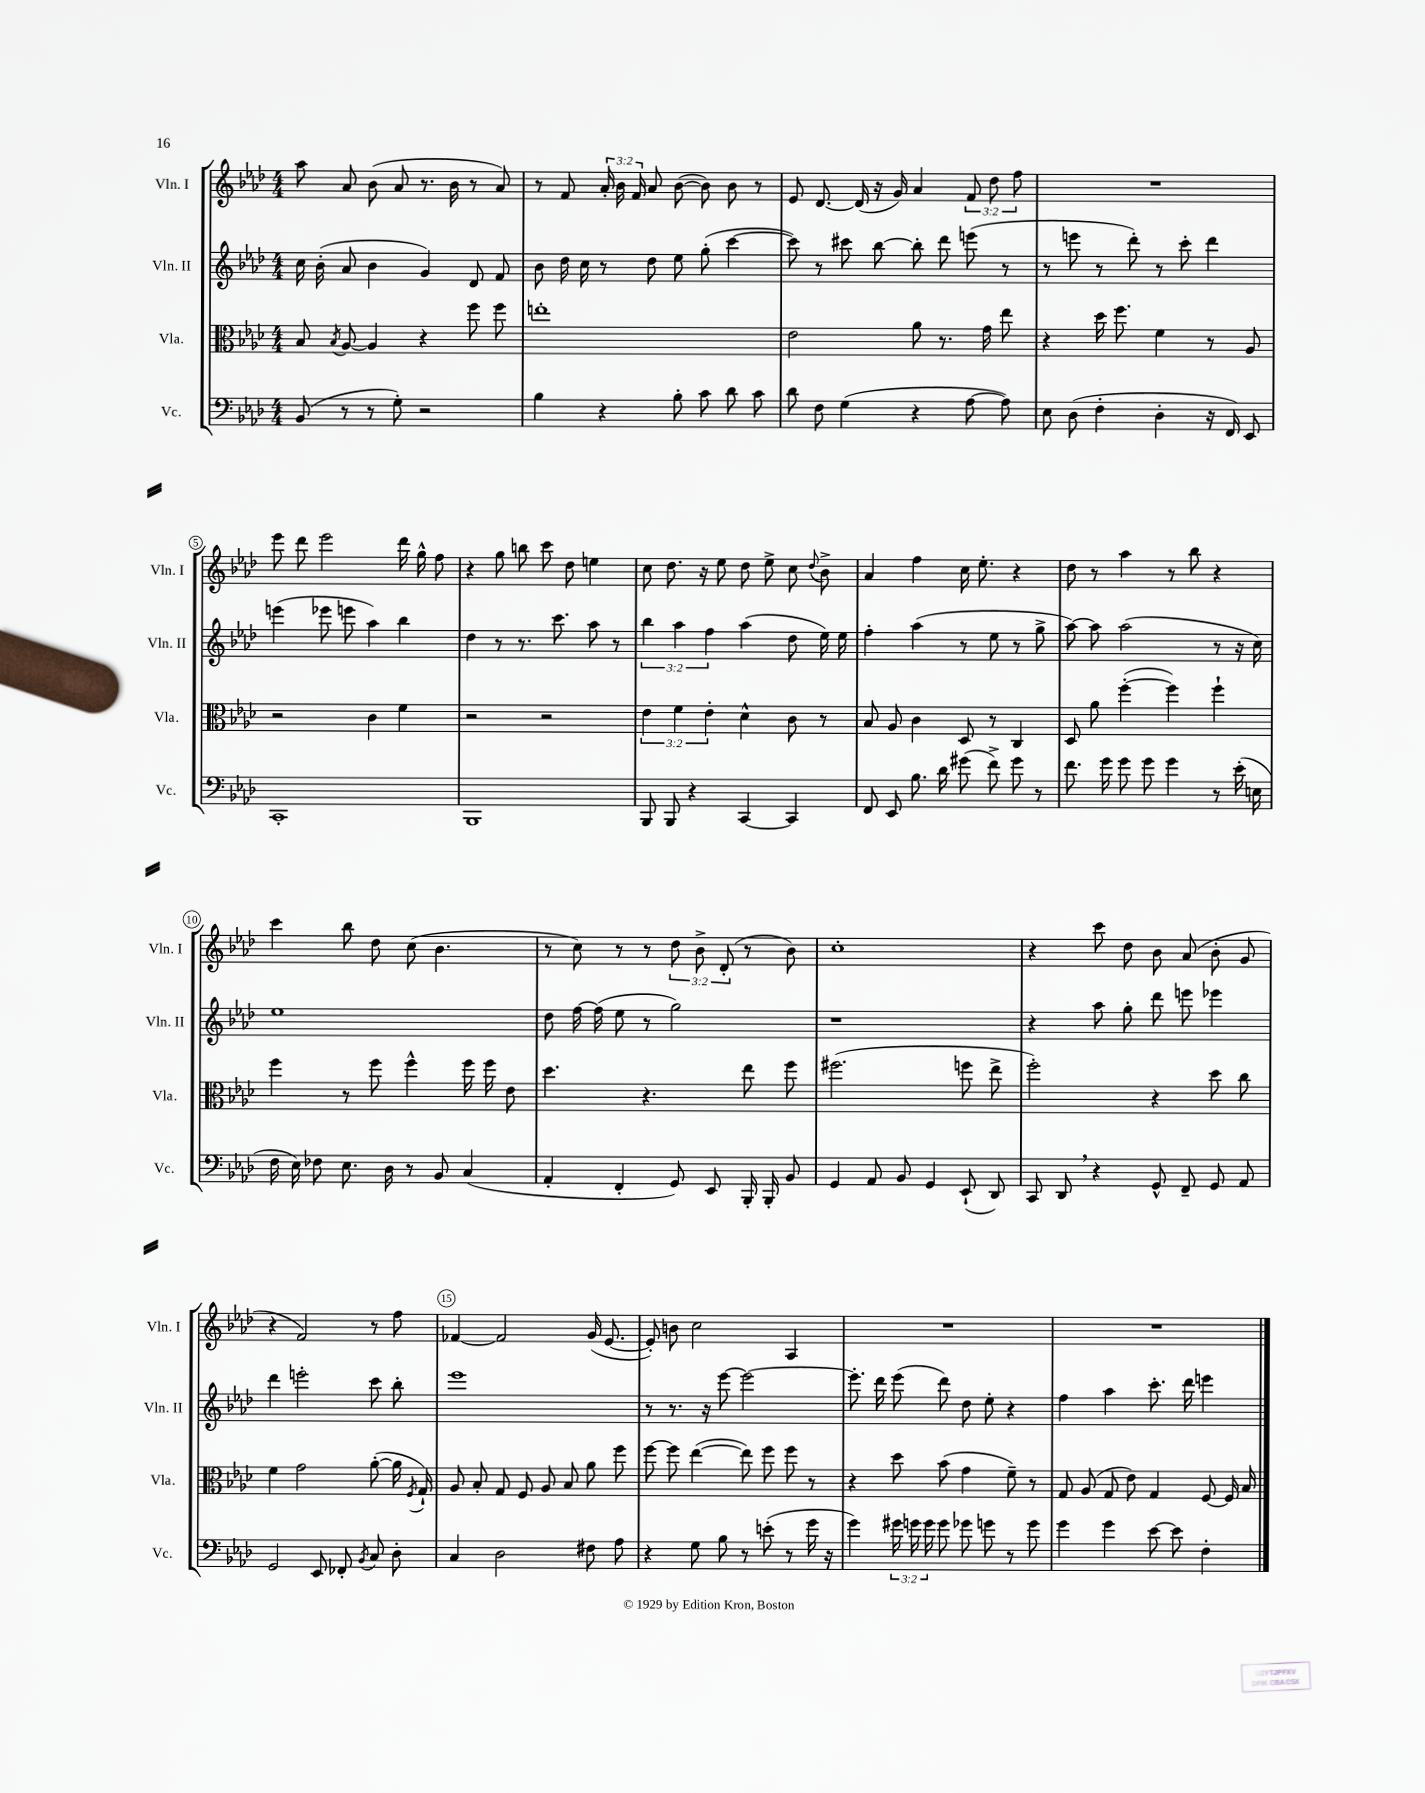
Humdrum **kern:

**kern	**kern	**kern	**kern
*staff4	*staff3	*staff2	*staff1
*clefF4	*clefC3	*clefG2	*clefG2
*k[b-e-a-d-]	*k[b-e-a-d-]	*k[b-e-a-d-]	*k[b-e-a-d-]
*M4/4	*M4/4	*M4/4	*M4/4
(8BB-	8B-	16cc	8aa-
.	.	(16b-'	.
.	8qB-	.	.
8r	[8A-	8a-	8a-
8r	4A-]	4b-	(8b-
8G')	.	.	8a-
2r	4r	4g)	8.r
.	.	.	16b-
.	8ff	8d-	8r
.	8ff	8f	8a-)
=	=	=	=
4B-	1ee'	8b-	8r
.	.	16dd-	8f
.	.	16cc	.
4r	.	8r	24a-'
.	.	.	24b-
.	.	.	24f
.	.	8dd-	8a-
8B-'	.	8ee-	([8b-
8c	.	(8gg'	8b-])
8d-	.	[4ccc	8b-
8c	.	.	8r
=	=	=	=
8d-	2e-	8ccc])	8e-
8F	.	8r	[8.d-
(4G	.	8ccc#	.
.	.	.	(16d-]
.	.	[8bb-	16r
.	.	.	16g)
4r	8a-	8bb-']	4a-
.	8.r	8ddd-	.
[8A-	.	(8eee	12f
.	16g	.	.
.	.	.	12dd-
8A-])	8ee-	8r	.
.	.	.	12ff
=	=	=	=
8E-	4r	8r	1r
(8D-	.	8eee	.
4F'	16dd-	8r	.
.	8.ff	.	.
.	.	8ddd-')	.
4D-'	4f	8r	.
.	.	8ccc'	.
16r	8r	4ddd-	.
16FF)	.	.	.
8EE-	8A-	.	.
=	=	=	=
1CC'	2r	(4eee	8eee-
.	.	.	8ddd-
.	.	8eee-	2eee-
.	.	8eee	.
.	4c	4aa-)	.
.	4f	4bb-	16ddd-
.	.	.	16gg^^
.	.	.	8ff
=	=	=	=
1BBB-	2r	4dd-	4r
.	.	8r	8gg
.	.	8.r	8bb
.	2r	.	8ccc
.	.	8.ccc	.
.	.	.	8dd-
.	.	8aa-	4ee
.	.	8r	.
=	=	=	=
8BBB-	6e-	6bb-	8cc
8BBB-	.	.	8.dd-
.	6f	6aa-	.
4r	.	.	.
.	.	.	16r
.	6e-'	6ff	.
.	.	.	8ee-
[4CC	4d-^^	(4aa-	8dd-
.	.	.	8ee-^
4CC]	8c	8dd-	8cc
.	.	.	8qqdd-
.	8r	16ee-)	8b-^
.	.	16ee-	.
=	=	=	=
8FF	8B-	4ff'	4a-
8EE-	8A-	.	.
8.B-	4c	(4aa-	4ff
16d-	.	.	.
(8g#	8D-	8r	16cc
.	.	.	8.ee-'
8f^)	8r	8ee-	.
8g#	4C	8r	4r
8r	.	8gg^	.
=	=	=	=
8.f	8D-	[8aa-)	8dd-
.	8a-	8aa-]	8r
16g	.	.	.
8g	([4ff'	(2aa-	4aa-
8g	.	.	.
4g	4ff])	.	8r
.	.	.	8bb-
8r	4ff`	8r	4r
(16e-'	.	16r	.
16E	.	16cc)	.
=	=	=	=
16F	4ff	1ee-	4ccc
16E-)	.	.	.
8F-	.	.	.
8.E-	8r	.	8bb-
.	8ff	.	8dd-
16D-	.	.	.
8r	4ff^^	.	(8cc
8BB-	.	.	4.b-
(4C	16ff	.	.
.	16ff	.	.
.	8e-	.	.
=	=	=	=
4AA-'	4.dd-	8dd-	8r
.	.	[16ff	8cc)
.	.	(16ff]	.
4FF'	.	8ee-	8r
.	4.r	8r	8r
8GG)	.	2gg)	12dd-
.	.	.	12b-^
8EE-	.	.	.
.	.	.	(12d-'
16BBB-'	8ee-	.	8r
16BBB-'	.	.	.
8BB-	8ff	.	8b-)
=	=	=	=
4GG	(2.ff#	1r	1cc'
8AA-	.	.	.
8BB-	.	.	.
4GG	.	.	.
(8EE-`	8ff	.	.
8DD-)	8ee-^	.	.
=	=	=	=
8CC	2ff')	4r	4r
8DD-	.	.	.
4r	.	8aa-	8ccc
.	.	8gg'	8dd-
8GG^^	4r	8ddd-	8b-
8FF~	.	8eee	(8a-
8GG	8dd-	4eee-	8b-'
8AA-	8cc	.	8g
=	=	=	=
2GG	4f	4ddd-	4r
.	2g	2eee'	2f)
8EE-	.	.	.
8FF-'	.	.	.
8qBB-	.	.	.
8C	([8a-'	8ccc	8r
8D-'	16a-]	8bb-'	8ff
.	8qF	.	.
.	16G`)	.	.
=	=	=	=
4C	8A-	1eee-	[4f-
.	8B-'	.	.
2D-	8G	.	2f-]
.	8F	.	.
.	8A-	.	.
.	8B-	.	.
8F#	8a-	.	(16g
.	.	.	[8.e-
8A-	8ff	.	.
=	=	=	=
4r	[8ff	8r	8e-'])
.	8ff]	8.r	8b
8G	([4ee-	.	2cc
.	.	16r	.
8B-	.	[8eee-	.
8r	8ee-])	2eee-_	.
(8e'	8ff	.	.
8r	8ff	.	4A-
16g	8r	.	.
16r	.	.	.
=	=	=	=
4g)	4r	8.eee-']	1r
.	.	16ddd-	.
24g#	8dd-	(8eee-	.
24g	.	.	.
24g	.	.	.
8g	(8b-	8ddd-)	.
8g-	4g	8dd-	.
8g	.	8ee-'	.
8r	8f~)	4r	.
8g	8r	.	.
=	=	=	=
4g	8G	4ff	1r
.	(8A-	.	.
4g	8G	4aa-	.
.	8e-)	.	.
[8e-	4G	8.ccc'	.
8e-]	.	.	.
.	.	16ddd-	.
4F'	[8F	4eee	.
.	16F]	.	.
.	16B-	.	.
==	==	==	==
*-	*-	*-	*-
